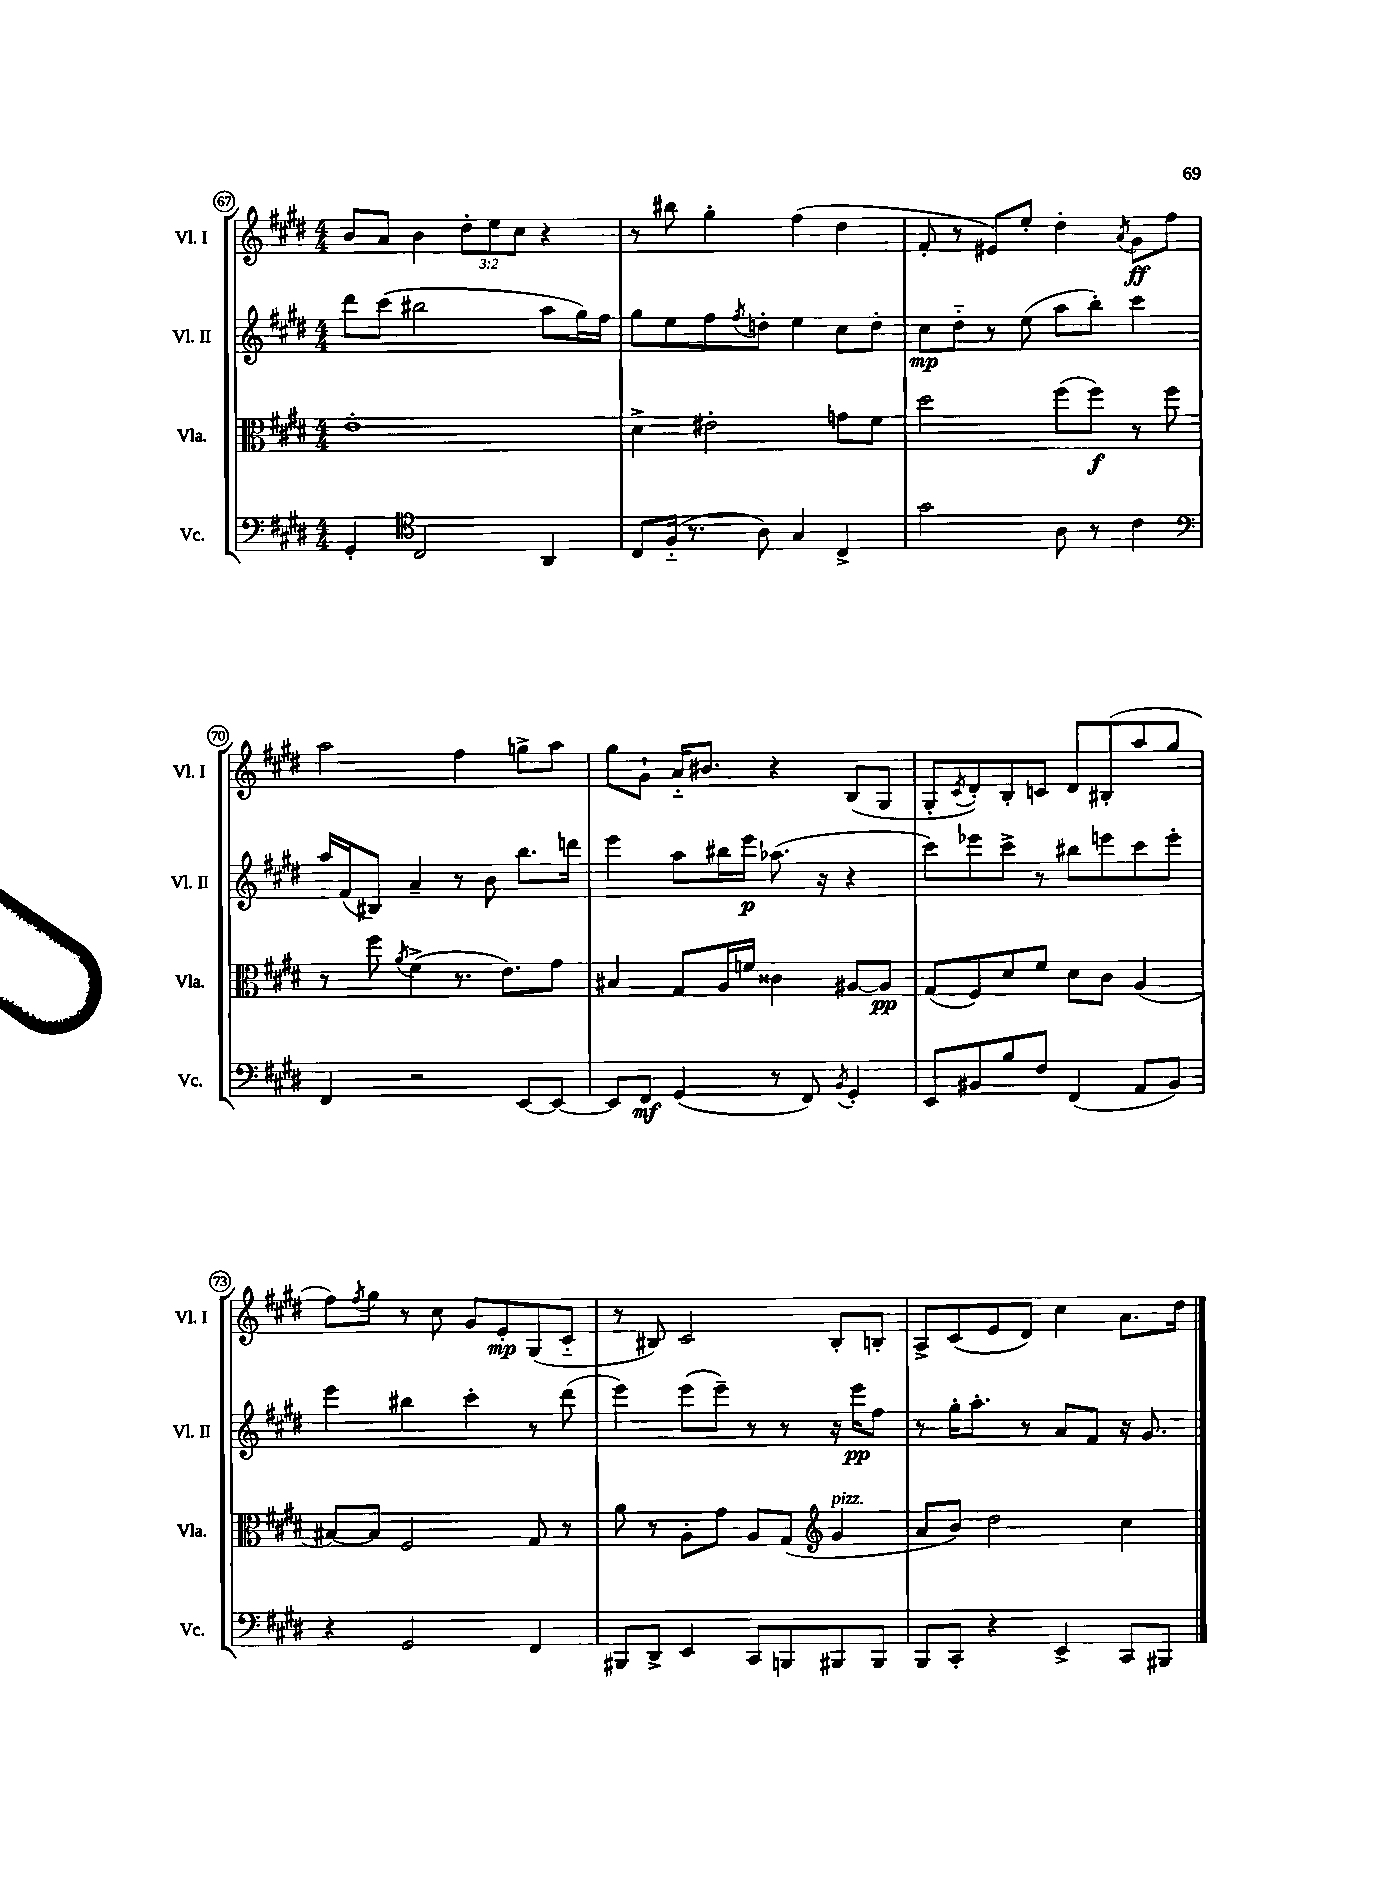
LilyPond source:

<<
\new StaffGroup <<
\new Staff = "s0" \with { instrumentName = "Vl. I" shortInstrumentName = "Vl. I" } {
    \clef treble \key e \major \numericTimeSignature \time 4/4 \override Staff.TupletNumber.text = #tuplet-number::calc-fraction-text
    b'8 a'8 b'4 \tuplet 3/2 { dis''8-. e''8 cis''8 } r4 |
    r8 bis''8 gis''4-. fis''4( dis''4 |
    fis'8-. r8 eis'8) e''8-. dis''4-. \acciaccatura { a'8 } gis'8\ff fis''8 |
    a''2 fis''4 g''8-> a''8 |
    gis''8 gis'8-! a'16-_ bis'8. r4 b8( gis8 |
    gis8-. \acciaccatura { cis'8 } dis'8-.) b8-. c'8 dis'8 bis8-.( a''8 gis''8 |
    fis''8) \acciaccatura { fis''8 } gis''8 r8 cis''8 gis'8 e'8-.\mp gis8( cis'8-_ |
    r8 bis8) cis'2 bis8-. b8-. |
    a8-> cis'8( e'8 dis'8) cis''4 a'8. dis''16 \bar "|." |
}
\new Staff = "s1" \with { instrumentName = "Vl. II" shortInstrumentName = "Vl. II" } {
    \clef treble \key e \major \numericTimeSignature \time 4/4
    dis'''8 cis'''8( bis''2 a''8 gis''16) fis''16 |
    gis''8 e''8 fis''8 \acciaccatura { fis''8 } d''8-. e''4 cis''8 d''8-. |
    cis''8\mp dis''8-_ r8 e''8( a''8 b''8-.) cis'''4 |
    a''16 fis'16( bis8) a'4-- r8 b'8 b''8. d'''16 |
    e'''4 a''8 bis''16 e'''16\p aes''8.( r16 r4 |
    cis'''8) ees'''8 cis'''8-> r8 bis''8 e'''8 cis'''8 e'''8-. |
    e'''4 bis''4 cis'''4-. r8 dis'''8( |
    e'''4) e'''8( e'''8--) r8 r8 r16 e'''16\pp fis''8 |
    r8 gis''16-. a''8.-. r8 a'8 fis'8 r16 gis'8. \bar "|." |
}
\new Staff = "s2" \with { instrumentName = "Vla." shortInstrumentName = "Vla." } {
    \clef alto \key e \major \numericTimeSignature \time 4/4
    e'1-. |
    dis'4-> eis'2-. g'8 fis'8 |
    dis''2 fis''8( fis''8\f) r8 fis''8 |
    r8 fis''8 \acciaccatura { a'8 } fis'4->( r8. e'8.) gis'8 |
    bis4 gis8 a16 f'16 cisis'4 ais8~ ais8\pp |
    gis8( fis8) dis'8 fis'8 dis'8 cis'8 a4( |
    bis8~) bis8 fis2 gis8 r8 |
    a'8 r8 a8-. gis'8 a8 gis8( \clef treble gis'4^\markup { \italic "pizz." } |
    a'8 b'8) dis''2 cis''4 \bar "|." |
}
\new Staff = "s3" \with { instrumentName = "Vc." shortInstrumentName = "Vc." } {
    \clef bass \key e \major \numericTimeSignature \time 4/4
    gis,4-. \clef tenor cis2 a,4 |
    cis8 fis16-_( r8. a8) gis4 cis4-> |
    gis'2 a8 r8 cis'4 |
    \clef bass fis,4 r2 e,8~ e,8~ |
    e,8 fis,8\mf gis,4( r8 fis,8) \acciaccatura { b,8 } gis,4-. |
    e,8 bis,8 b8 fis8 fis,4( a,8 bis,8) |
    r4 gis,2 fis,4 |
    bis,,8 dis,8-> e,4 cis,8 b,,8 bis,,8 bis,,8 |
    b,,8 cis,8-. r4 e,4-> cis,8 bis,,8 \bar "|." |
}
>>
>>
\layout { \context { \Score currentBarNumber = #67 \override BarNumber.stencil = #(make-stencil-circler 0.1 0.3 ly:text-interface::print) } }
